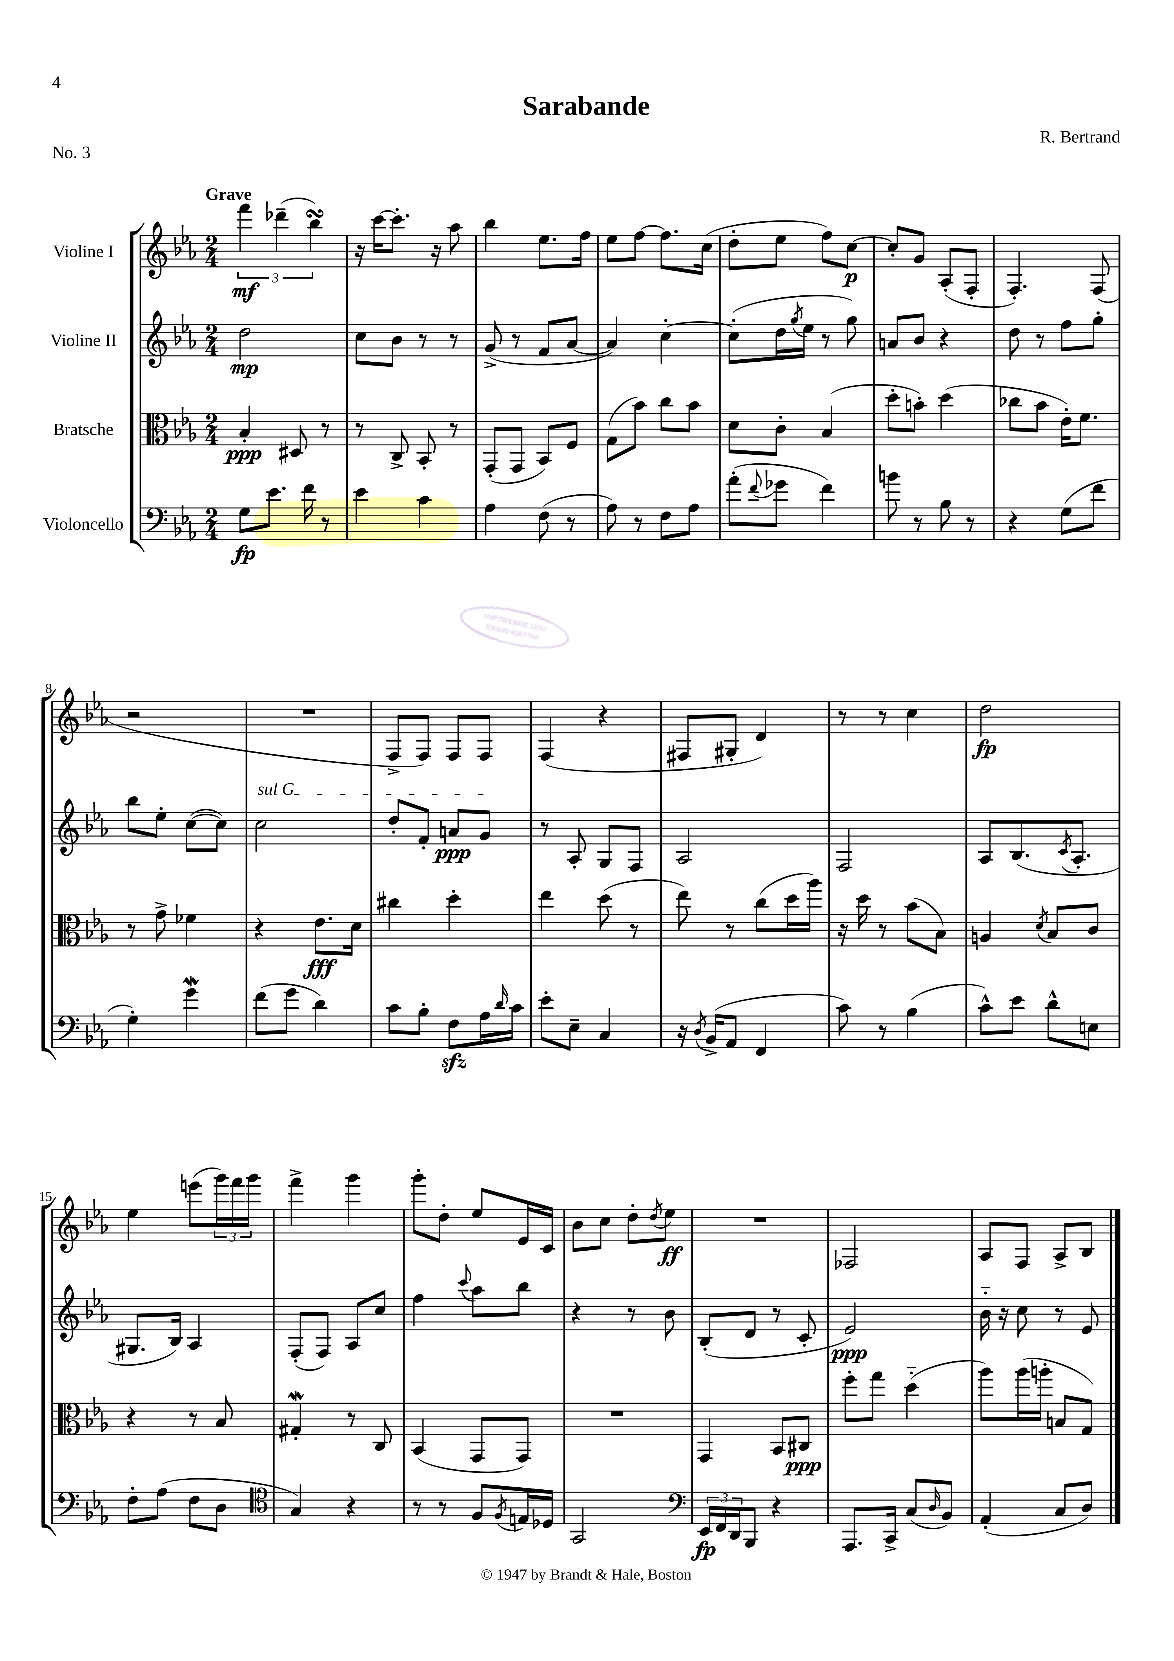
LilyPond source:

\header { title = "Sarabande" composer = "R. Bertrand" piece = "No. 3" }
<<
\new StaffGroup <<
\new Staff = "s0" \with { instrumentName = "Violine I" } {
    \clef treble \key ees \major \numericTimeSignature \time 2/4 \tempo "Grave"
    \tuplet 3/2 { f'''4\mf des'''4--( bes''4\turn) } |
    r16 c'''16~ c'''8.-. r16 aes''8 |
    bes''4 ees''8. f''16 |
    ees''8 f''8~ f''8. c''16( |
    d''8-. ees''8 f''8) c''8~\p |
    c''8-. g'8 aes8-.( f8-. |
    f4.-.) f8( |
    r2 |
    R2 |
    f8-> f8) f8 f8 |
    f4( r4 |
    fis8 gis8-. d'4) |
    r8 r8 c''4 |
    d''2\fp |
    ees''4 e'''8( \tuplet 3/2 { g'''16) f'''16 g'''16 } |
    f'''4-> g'''4 |
    g'''8-. d''8-. ees''8 ees'16 c'16 |
    bes'8 c''8 d''8-. \acciaccatura { d''8 } ees''8\ff |
    R2 |
    fes2 |
    aes8 f8 aes8-> bes8 \bar "|." |
}
\new Staff = "s1" \with { instrumentName = "Violine II" } {
    \clef treble \key ees \major \numericTimeSignature \time 2/4
    d''2\mp |
    c''8 bes'8 r8 r8 |
    g'8->( r8 f'8 aes'8~ |
    aes'4) c''4~-. |
    c''8-.( d''16 \acciaccatura { g''8 } ees''16 r8 g''8) |
    a'8 bes'8 r4 |
    d''8 r8 f''8 g''8-. |
    bes''8 ees''8-. c''8~( c''8) |
    \once \override TextSpanner.bound-details.left.text = \markup { \italic "sul G" } c''2\startTextSpan |
    d''8-. f'8-. a'8\ppp g'8\stopTextSpan |
    r8 aes8-. g8 f8 |
    aes2 |
    f2 |
    aes8 bes8.( \acciaccatura { c'8 } aes8.-. |
    gis8. bes16) aes4 |
    f8-.( f8) aes8 c''8 |
    f''4 \appoggiatura { c'''8 } aes''8 bes''8 |
    r4 r8 bes'8 |
    bes8-.( d'8 r8 c'8-. |
    ees'2\ppp) |
    bes'16-_ r16 c''8 r8 ees'8 \bar "|." |
}
\new Staff = "s2" \with { instrumentName = "Bratsche" } {
    \clef alto \key ees \major \numericTimeSignature \time 2/4
    bes4-.\ppp dis8 r8 |
    r8 c8-> bes,8-. r8 |
    g,8-.( g,8 bes,8) f8 |
    g8( bes'8) c''8 bes'8 |
    d'8 c'8-. bes4( |
    d''8-. b'8-.) d''4( |
    ces''8 bes'8 ees'16-.) f'8. |
    r8 g'8-> fes'4 |
    r4 ees'8.\fff d'16 |
    cis''4 d''4-. |
    ees''4 d''8( r8 |
    ees''8) r8 c''8( d''16 aes''16) |
    r16 d''16 r8 bes'8( bes8) |
    a4 \acciaccatura { d'8 } bes8 c'8 |
    r4 r8 bes8 |
    gis4-.\mordent r8 c8 |
    bes,4( g,8 g,8) |
    R2 |
    g,4 bes,8 cis8\ppp |
    f''8-. g''8 d''4-_( |
    aes''8) aes''16( a''16-. b8 g8) \bar "|." |
}
\new Staff = "s3" \with { instrumentName = "Violoncello" } {
    \clef bass \key ees \major \numericTimeSignature \time 2/4
    g8\fp ees'8. f'16 r8 |
    ees'4 c'4 |
    aes4 f8( r8 |
    aes8) r8 f8 aes8 |
    aes'8-.( \appoggiatura { f'8 } ges'8 f'4) |
    b'8 r8 bes8 r8 |
    r4 g8( f'8 |
    g4-.) g'4\mordent |
    f'8( g'8 d'4) |
    c'8 bes8-. f8\sfz aes16 \grace { d'16 } c'16 |
    ees'8-. ees8-- c4 |
    r16 \acciaccatura { d8 } bes,16->( aes,8 f,4 |
    c'8) r8 bes4( |
    c'8-^) ees'8 d'8-^ e8 |
    f8-. aes8( f8 d8 |
    \clef tenor g4) r4 |
    r8 r8 f8 \acciaccatura { f8 } e16 des16 |
    g,2 |
    \clef bass \tuplet 3/2 { ees,16\fp f,16 d,16 } bes,,8 r4 |
    aes,,8. c,16-> c8( \grace { d16 } bes,8) |
    aes,4-.( c8 d8) \bar "|." |
}
>>
>>
